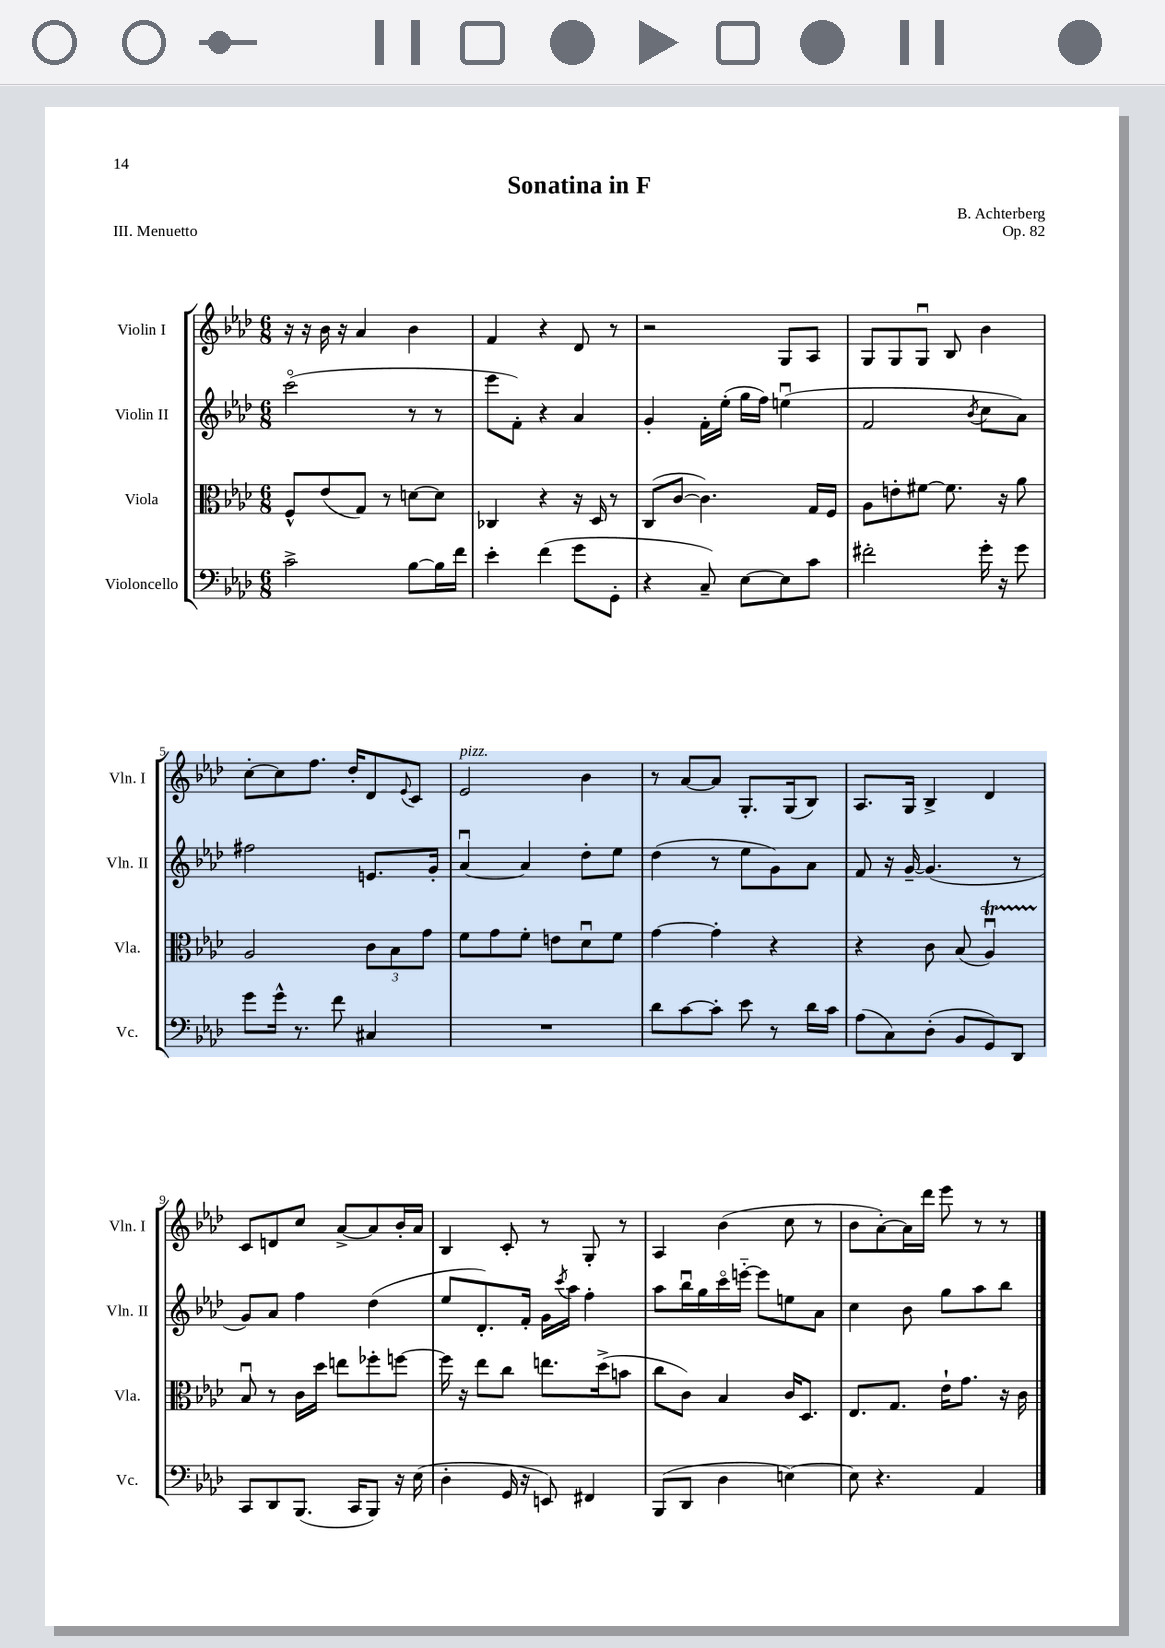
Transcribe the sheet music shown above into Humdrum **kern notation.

**kern	**kern	**kern	**kern
*part4	*part3	*part2	*part1
*staff4	*staff3	*staff2	*staff1
*I"Violoncello	*I"Viola	*I"Violin II	*I"Violin I
*I'Vc.	*I'Vla.	*I'Vln. II	*I'Vln. I
*clefF4	*clefC3	*clefG2	*clefG2
*k[b-e-a-d-]	*k[b-e-a-d-]	*k[b-e-a-d-]	*k[b-e-a-d-]
*M6/8	*M6/8	*M6/8	*M6/8
=1	=1	=1	=1
2c^\	8F^^/L	(2ccc\	16r
.	.	.	16r
.	(8e-/	.	16b-\
.	.	.	16r
.	8G/J)	.	4a-/
.	8r	.	.
[8B-\L	[8dn\L	8r	4b-\
16B-\L]	8d\J]	8r	.
16f\JJ	.	.	.
=2	=2	=2	=2
4e-'\	4C-X/	8eee-\L	4f/
.	.	8f'\J)	.
(4f\	4r	4r	4r
8g\L	16r	4a-/	8d-/
.	16D-/	.	.
8GG'\J	8r	.	8r
=3	=3	=3	=3
4r	(8C/L	4g'/	2r
.	[8c/J	.	.
8C~/)	4.c\])	16f'\LL	.
.	.	(16ee-'\JJ	.
[8E-\L	.	16gg\LL	.
.	.	16ff\JJ)	.
8E-\]	.	(4eenu\	8G/L
8c\J	16G/LL	.	8A-/J
.	16F/JJ	.	.
=4	=4	=4	=4
2f#X'\	8A-\L	2f/	8G/L
.	8en'\	.	8G/
.	[8f#X\J	.	8Gu/J
.	8.f#\]	.	8B-/
.	.	8qb-/	.
16g'\	.	8cc\L	4b-\
16r	16r	.	.
8g\	8a-\	8a-\J)	.
!!LO:LB:g=z
=5	=5	=5	=5
8g\L	2A-/	2ff#X\	[8cc'\L
16g^^\Jk	.	.	8cc\]
8.r	.	.	.
.	.	.	8.ff\J
8f\	.	.	.
.	.	.	16dd-'/KL
4C#X/	12c\L	8.en/L	8d-/
.	12B-\	.	.
.	.	.	8qqe-/
.	.	.	8c/J
.	12g\J	.	.
.	.	16g'/Jk	.
=6	=6	=6	=6
!	!	!	!LO:TX:a:i:t=pizz.
2.r	8f\L	[4a-u/	2e-/
.	8g\	.	.
.	8f'\J	4a-/]	.
.	8en\L	.	.
.	8d-u\	8dd-'\L	4b-\
.	8f\J	8ee-\J	.
=7	=7	=7	=7
8d-\L	[4g\	(4dd-\	8r
[8c\	.	.	[8a-/L
8c'\J]	4g'\]	8r	8a-/J]
8e-\	.	8ee-\L	8.G'/L
8r	4r	8g\)	.
.	.	.	(16G/k
16d-\LL	.	8a-\J	8B-/J)
16c\JJ	.	.	.
=8	=8	=8	=8
(8A-\L	4r	8f/	8.A-/L
8C\)	.	16r	.
.	.	[16g~/	16G/Jk
(8D-'\J	8c\	(4.g/]	4B-^/
8BB-/L	(8B-/	.	.
8GG/)	4A-Tu/)	.	4d-/
8DD-/J	.	8r	.
!!LO:LB:g=z
=9	=9	=9	=9
8CC/L	8B-u/	8g/L)	8c/L
8DD-/	8r	8a-/J	8dn/
(8.BBB-/J	16c\LL	4ff\	8cc/J
.	16dd-\JJ	.	.
.	8een\L	.	[8a-^/L
16CC/KL	.	.	.
8BBB-/J)	8ff-X'\	(4dd-\	8a-/]
16r	[8ffn\J	.	16b-'/L
(16E-\	.	.	16a-/JJ
=10	=10	=10	=10
4D-'\	16ff\]	8ee-/L	4B-/
.	16r	.	.
.	8ee-\L	8.d-'/)	.
16GG/	8cc\J	.	8c'/
16r	.	16f'/Jk	.
8EEn/)	8.een\L	16g\LL	8r
.	.	8qccc/	.
.	.	16aa-\JJ	.
4FF#X/	.	4ff'\	8G'/
.	(16dd-^\k	.	.
.	8bn\J	.	8r
=11	=11	=11	=11
(8BBB-/L	8cc\L	8aa-\L	4A-/
8DD-/J	8c\J)	16bb-u\L	.
.	.	16gg\	.
4D-\	4B-/	16ccc\	(4b-\
.	.	[16eeen\JJ	.
.	.	8eee\L]	.
[4En\)	16c/KL	8een\	8cc\
.	8.D-/J	.	.
.	.	8a-\J	8r
=12	=12	=12	=12
8E\]	8.E-/L	4cc\	8b-\L
4.r	.	.	[8a-'\)
.	8.G/J	.	.
.	.	8b-\	16a-\L]
.	.	.	16ddd-\JJ
.	16e-`\KL	8gg\L	8eee-\
.	8.g\J	.	.
4AA-/	.	8aa-\	8r
.	16r	8bb-\J	8r
.	16c\	.	.
==	==	==	==
*-	*-	*-	*-
